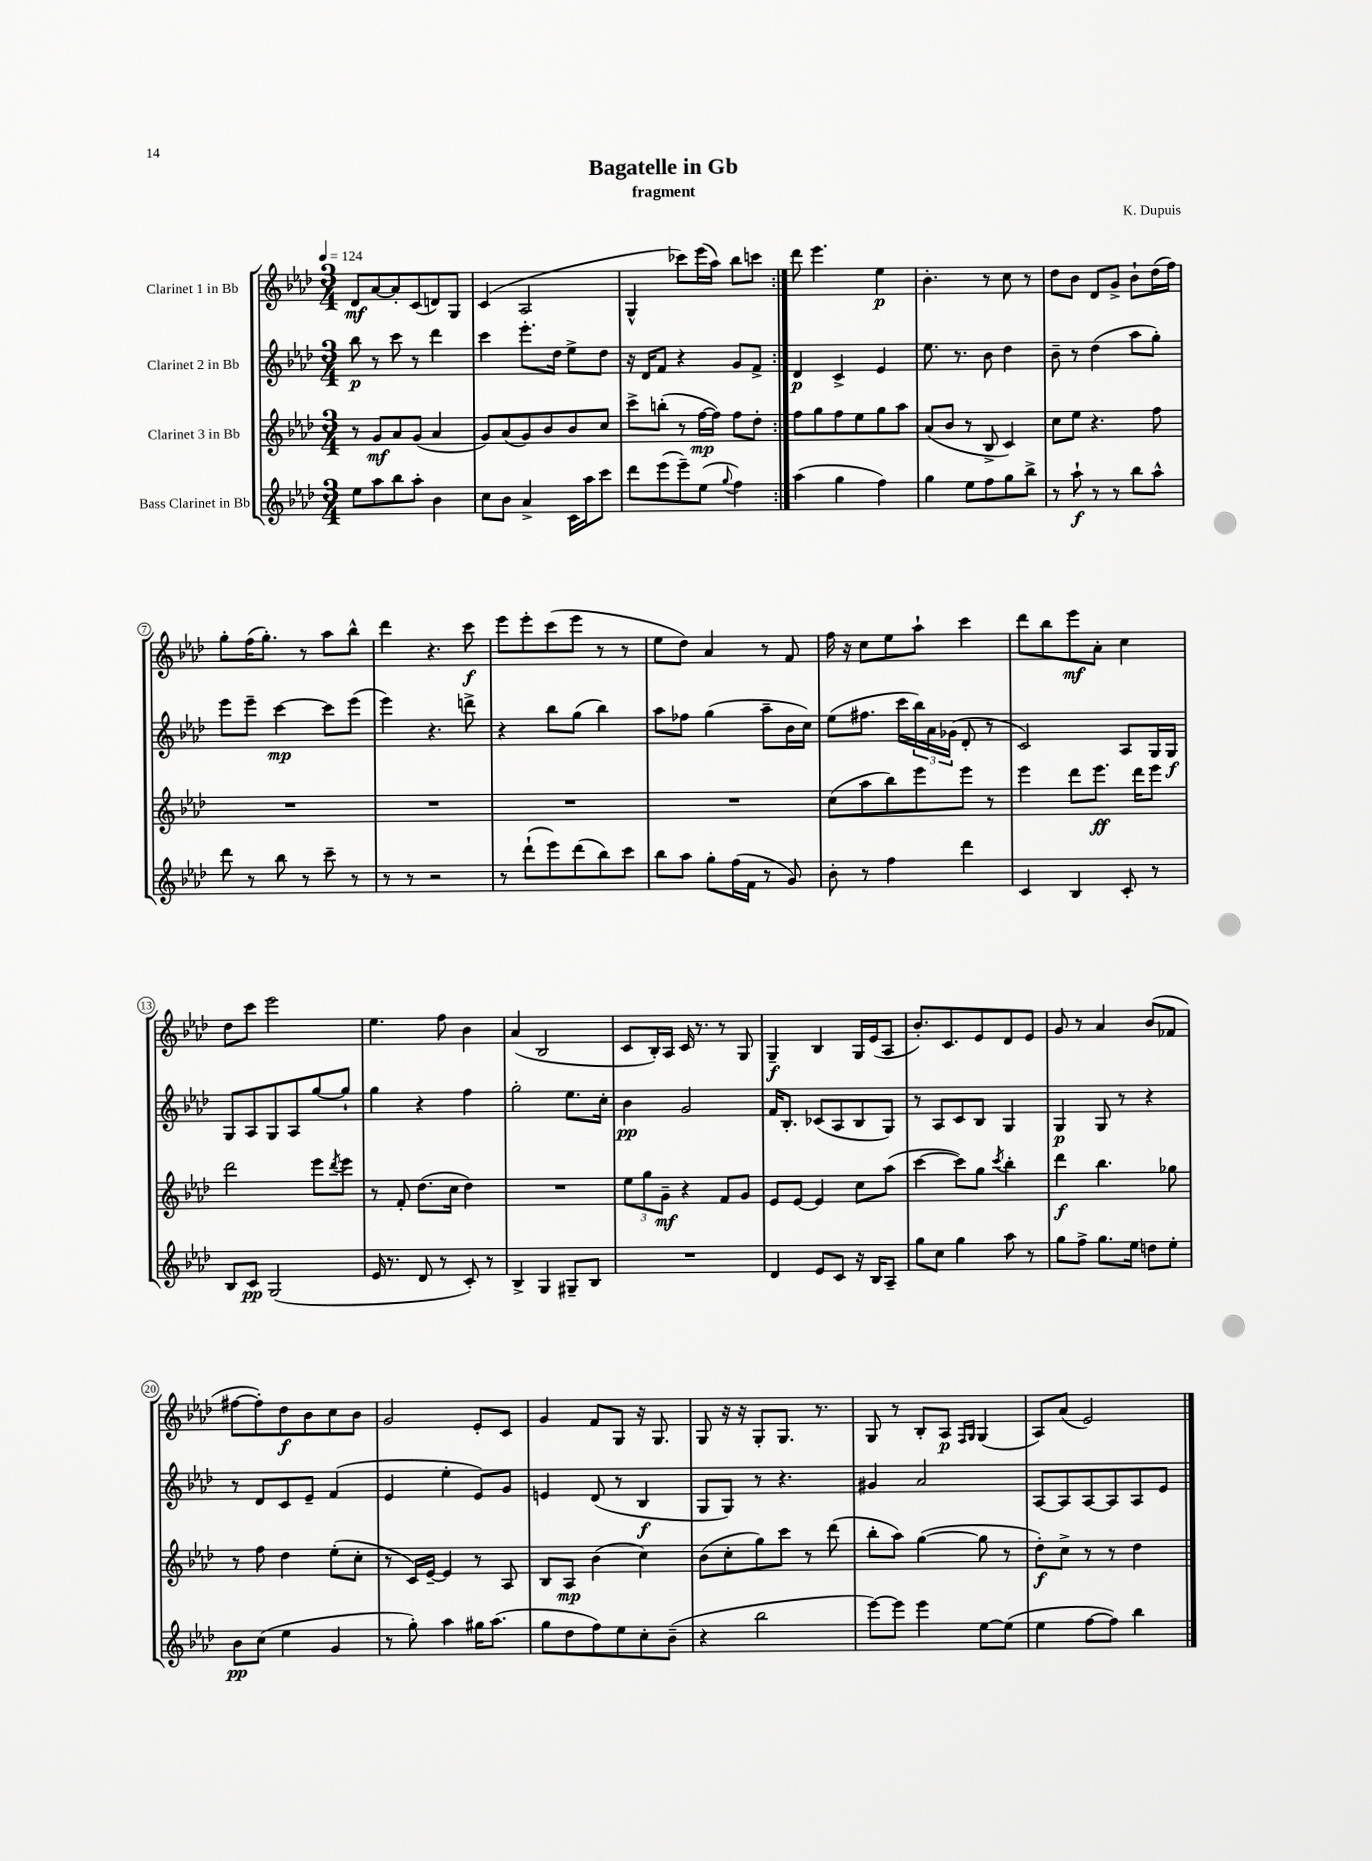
\header { title = "Bagatelle in Gb" composer = "K. Dupuis" subtitle = "fragment" }
<<
\new StaffGroup <<
\new Staff = "s0" \with { instrumentName = "Clarinet 1 in Bb" } {
    \clef treble \key aes \major \numericTimeSignature \time 3/4 \tempo 4 = 124
    \repeat volta 2 { des'8\mf aes'8~ aes'8-. c'8( d'8) g8 |
    c'4( aes2 |
    g4-^ ces'''8) ees'''16( aes''16) bes''8 c'''8 | }
    des'''8 ees'''4. ees''4\p |
    bes'4.-. r8 c''8 r8 |
    des''8 bes'8 des'8 g'8-> bes'8-! des''16( f''16) |
    g''8-. f''16( g''8.-.) r8 aes''8 bes''8-^ |
    des'''4 r4. c'''8\f |
    ees'''8 ees'''8-. c'''8( ees'''8 r8 r8 |
    ees''8 des''8) aes'4 r8 f'8 |
    f''16 r16 c''8 ees''8 aes''8-! c'''4 |
    des'''8 bes''8 ees'''8\mf aes'8-. c''4 |
    des''8 c'''8 ees'''2 |
    ees''4. f''8 bes'4 |
    aes'4( bes2 |
    c'8 bes16-.) aes16 c'16 r8. r8 g8 |
    g4--\f bes4 g16 ees'16( aes8 |
    bes'8.-.) c'8. ees'8 des'8 ees'8 |
    g'8 r8 aes'4 bes'8( fes'8 |
    fis''8~ fis''8-.) des''8\f bes'8 c''8 bes'8 |
    g'2 ees'8-. c'8 |
    g'4 f'8 g8 r16 g8. |
    g8 r16 r16 g8-. g8. r8. |
    g8 r8 bes8-. aes8\p \grace { f16 g16 } g4( |
    aes8) aes'8( ees'2) \bar "|." |
}
\new Staff = "s1" \with { instrumentName = "Clarinet 2 in Bb" } {
    \clef treble \key aes \major \numericTimeSignature \time 3/4
    \repeat volta 2 { bes''8\p r8 c'''8 r8 des'''4 |
    c'''4 ees'''8.-. des''16 ees''8-> des''8 |
    r16 des'16 f'8 r4 g'8 f'8-> | }
    des'4\p c'4-> ees'4 |
    ees''8. r8. bes'8 des''4 |
    bes'8-- r8 des''4( aes''8 g''8-.) |
    ees'''8 ees'''8-- c'''4~\mp c'''8 ees'''8( |
    ees'''4) r4. d'''8-> |
    r4 bes''8 g''8( bes''4) |
    aes''8 fes''8 g''4( aes''8-- bes'16 c''16) |
    ees''8( fis''8. c'''16 \tuplet 3/2 { bes''16) aes'16 ges'16( } des'8-. r8 |
    c'2) aes8 g16 g16\f |
    g8 aes8 g8 aes8 g''8~ g''8-! |
    g''4 r4 f''4 |
    g''2-. ees''8. c''16-. |
    bes'4\pp g'2 |
    f'16 bes8.-. ces'8( aes8 bes8 g8) |
    r8 aes8 c'8 bes8 g4 |
    g4\p g8 r8 r4 |
    r8 des'8 c'8 ees'8-- f'4( |
    ees'4 ees''4-. ees'8) g'8 |
    e'4 des'8( r8 bes4\f |
    g8 g8) r8 r4. |
    gis'4 aes'2 |
    aes8~ aes8 aes8~ aes8 aes8 ees'8 \bar "|." |
}
\new Staff = "s2" \with { instrumentName = "Clarinet 3 in Bb" } {
    \clef treble \key aes \major \numericTimeSignature \time 3/4
    \repeat volta 2 { r8 g'8\mf aes'8 g'8( aes'4 |
    g'8) aes'8( g'8) bes'8 bes'8 c''8 |
    c'''8-> b''8-.( r8 f''16~\mp f''16) f''8 des''8-. | }
    f''8 g''8 f''8 ees''8 g''8 aes''8 |
    aes'8( bes'8 r8 bes8-> c'4) |
    c''8 ees''8 r4. f''8 |
    R2. |
    R2. |
    R2. |
    R2. |
    c''8( aes''8 bes''8) ees'''8 ees'''8 r8 |
    ees'''4 des'''8 ees'''8.\ff des'''16 ees'''8 |
    des'''2 ees'''8 \acciaccatura { des'''8 } ees'''8 |
    r8 f'8-. des''8.( c''16 des''4) |
    R2. |
    \tuplet 3/2 { ees''8 g''8 g'8--\mf } r4 f'8 g'8 |
    ees'8 ees'8~ ees'4 c''8 aes''8( |
    c'''4~ c'''8) g''8 \acciaccatura { c'''8 } bes''4-. |
    des'''4\f bes''4. ges''8 |
    r8 f''8 des''4 ees''8-.( c''8-. |
    r8 c'16) ees'16~-- ees'4 r8 aes8 |
    bes8 aes8\mp bes'4( c''4) |
    bes'8( c''8-. g''8) c'''8 r8 des'''8( |
    bes''8-. aes''8) g''4~( g''8 r8 |
    des''8-.\f) c''8-> r8 r8 des''4 \bar "|." |
}
\new Staff = "s3" \with { instrumentName = "Bass Clarinet in Bb" } {
    \clef treble \key aes \major \numericTimeSignature \time 3/4
    \repeat volta 2 { ees''8 aes''8 bes''8 aes''8-. bes'4 |
    c''8 bes'8 aes'4-> c'16 aes''16 c'''8 |
    des'''8 ees'''8( ees'''8--) ees''8( \appoggiatura { g''8 } f''4) | }
    aes''4( g''4 f''4) |
    g''4 ees''8 f''8 g''8 bes''8-> |
    r8 aes''8-!\f r8 r8 bes''8 aes''8-^ |
    des'''8 r8 bes''8 r8 c'''8-- r8 |
    r8 r8 r2 |
    r8 des'''8-!( ees'''8) des'''8( bes''8) c'''8 |
    bes''8 aes''8 g''8-. f''16( f'16 r8 g'8) |
    bes'8-. r8 f''4 des'''4 |
    c'4 bes4 c'8-. r8 |
    bes8 c'8\pp g2( |
    ees'16 r8. des'8 r8 c'8-.) r8 |
    bes4-> g4 gis8-- bes8 |
    R2. |
    des'4 ees'8 c'8 r16 bes16 aes8-- |
    g''8 c''8 g''4 aes''8 r8 |
    g''8 f''8-> g''8. ees''16 d''8 ees''8-. |
    bes'8\pp c''8( ees''4 g'4 |
    r8 g''8-.) aes''4 gis''16 aes''8.( |
    g''8 des''8 f''8) ees''8 c''8-. bes'8--( |
    r4 bes''2 |
    ees'''8~) ees'''8 ees'''4 ees''8~ ees''8( |
    ees''4 f''8~ f''8) bes''4 \bar "|." |
}
>>
>>
\layout { \context { \Score \override BarNumber.stencil = #(make-stencil-circler 0.1 0.3 ly:text-interface::print) } }
